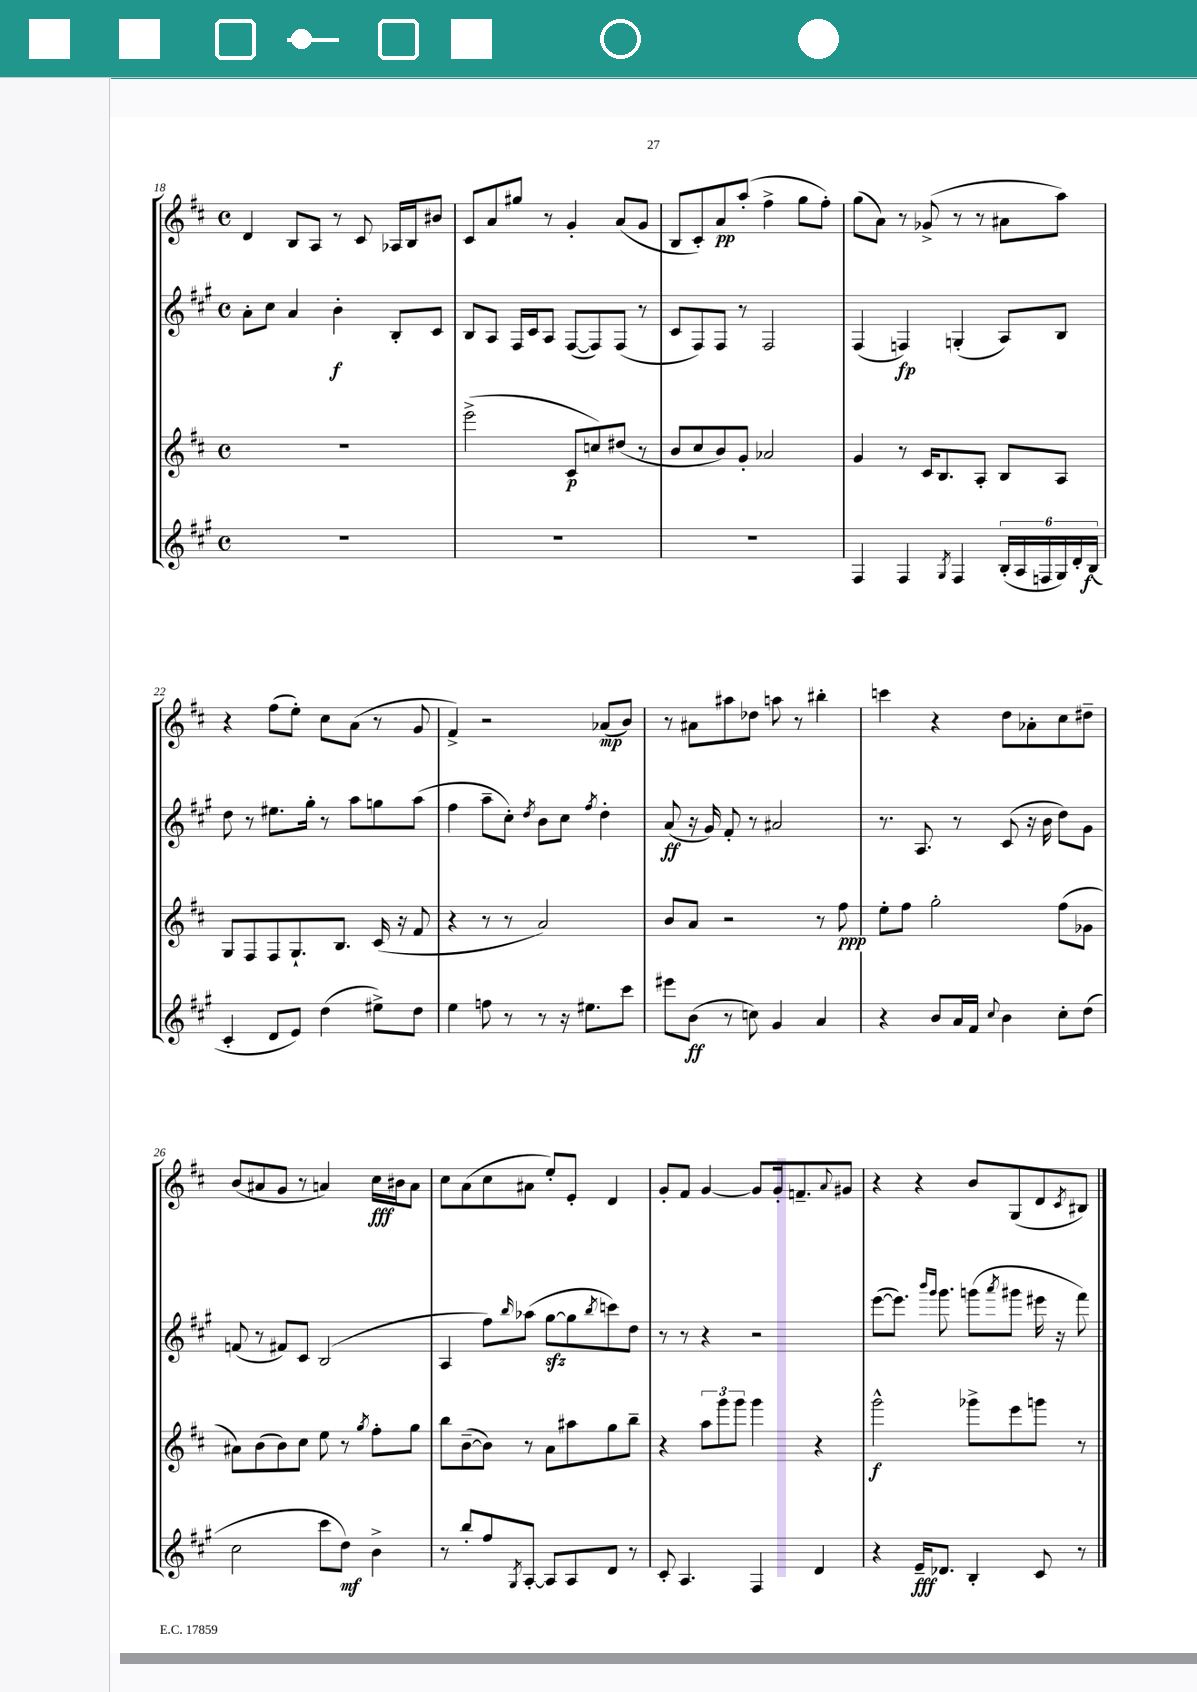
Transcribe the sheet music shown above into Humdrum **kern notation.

**kern	**kern	**kern	**kern
*staff4	*staff3	*staff2	*staff1
*clefG2	*clefG2	*clefG2	*clefG2
*k[f#c#g#]	*k[f#c#]	*k[f#c#g#]	*k[f#c#]
*M4/4	*M4/4	*M4/4	*M4/4
*met(c)	*met(c)	*met(c)	*met(c)
1r	1r	8a'	4d
.	.	8cc#	.
.	.	4a	8B
.	.	.	8A
.	.	4b'	8r
.	.	.	8c#
.	.	8B'	16A-
.	.	.	16B
.	.	8c#	8b#
=	=	=	=
1r	(2eee^	8B	8c#
.	.	8A	8a
.	.	16F#	8gg#
.	.	16c#	.
.	.	8A	8r
.	8c#	([8F#	4g'
.	8cc)	8F#])	.
.	(8dd#	(8F#	(8a
.	8r	8r	8g
=	=	=	=
1r	8b	8c#	8B
.	8cc#	8F#)	8c#')
.	8b)	8F#	8a
.	8g'	8r	(8aa'
.	2a-	2F#	4ff#^
.	.	.	8gg
.	.	.	8ff#')
=	=	=	=
4F#	4g	(4F#	(8gg
.	.	.	8a)
4F#	8r	4F)	8r
.	16c#	.	(8g-^
.	8.B	.	.
8qG#	.	.	.
4F#	.	(4G'	8r
.	8A'	.	8r
(24B'	8B	8A)	8a#
24A	.	.	.
24F	.	.	.
24G#)	8A	8B	8aa)
24d'	.	.	.
(24B	.	.	.
=	=	=	=
4c#'	8G	8dd	4r
.	8F#	8r	.
8d	8F#	8.ee#	(8ff#
8e)	8.G`	.	8ee')
.	.	16gg#'	.
(4dd	.	8r	8cc#
.	8.B	.	.
.	.	8aa	(8a
8ee#^)	(16c#	8gg	8r
.	16r	.	.
8dd	8f#	(8aa	8g
=	=	=	=
4ee	4r	4ff#	4f#^)
8ff	8r	8aa~	2r
8r	8r	8cc#')	.
.	.	8qdd	.
8r	2a)	8b	.
16r	.	8cc#	.
8.ee#	.	.	.
.	.	8qff#	.
.	.	4dd'	(8a-
8ccc#	.	.	8b)
=	=	=	=
8eee#	8b	(8a	8r
(8b	8a	16r	8a#
.	.	16g#)	.
8r	2r	8f#'	8aa#
8cc)	.	8r	8dd-
4g#	.	2a#	8aa
.	.	.	8r
4a	8r	.	4bb#'
.	8ff#	.	.
=	=	=	=
4r	8ee'	8.r	4ccc
.	8ff#	.	.
.	.	8.A	.
8b	2gg'	.	4r
16a	.	8r	.
16f#	.	.	.
8qqcc#	.	.	.
4b	.	(8c#	8dd
.	.	16r	8a-'
.	.	16b	.
8cc#'	(8ff#	8dd)	8cc#
(8dd	8g-	8g#	8dd#~
=	=	=	=
2cc#	8a#)	(8f	(8b
.	(8b	8r	8a#
.	8b)	8f#)	8g
.	8cc#	8c#	8r
8ccc#	8ee	(2B	4a)
8dd)	8r	.	.
.	8qgg	.	.
4b^	8ff#'	.	16cc#
.	.	.	16b#
.	8gg	.	8a
=	=	=	=
8r	8bb	4A	8cc#
8bb'	([8b~	.	(8a
8ff#	8b])	8ff#)	8cc#
8qG#	.	16qqbb	.
[8A'	8r	(8aa-	8a#
8A]	8a	[8gg#	8ee')
8A	8aa#	8gg#]	8e'
.	.	8qbb	.
8d	8gg	8ccc)	4d
8r	8bb~	8dd	.
=	=	=	=
8c#'	4r	8r	8g'
4.A	.	8r	8f#
.	12aa	4r	[4g
.	12ggg	.	.
.	12ggg	.	.
4F#	4ggg	2r	8g]
.	.	.	16g'
.	.	.	8.f~
4d	4r	.	.
.	.	.	8qqa
.	.	.	8g#
=	=	=	=
4r	2ggg^^	([8eee	4r
.	.	8.eee])	.
16e~	.	.	4r
.	.	16qqbbb	.
.	.	16qqggg#	.
8.d-	.	8.ggg#	.
4B'	8ggg-^	(8ggg	8b
.	.	8qaaa	.
.	8eee	8ggg#	(8G
8c#	8ggg	16eee#	8d
.	.	16r	.
.	.	.	8qc#
8r	8r	8fff#)	8B#)
==	==	==	==
*-	*-	*-	*-
